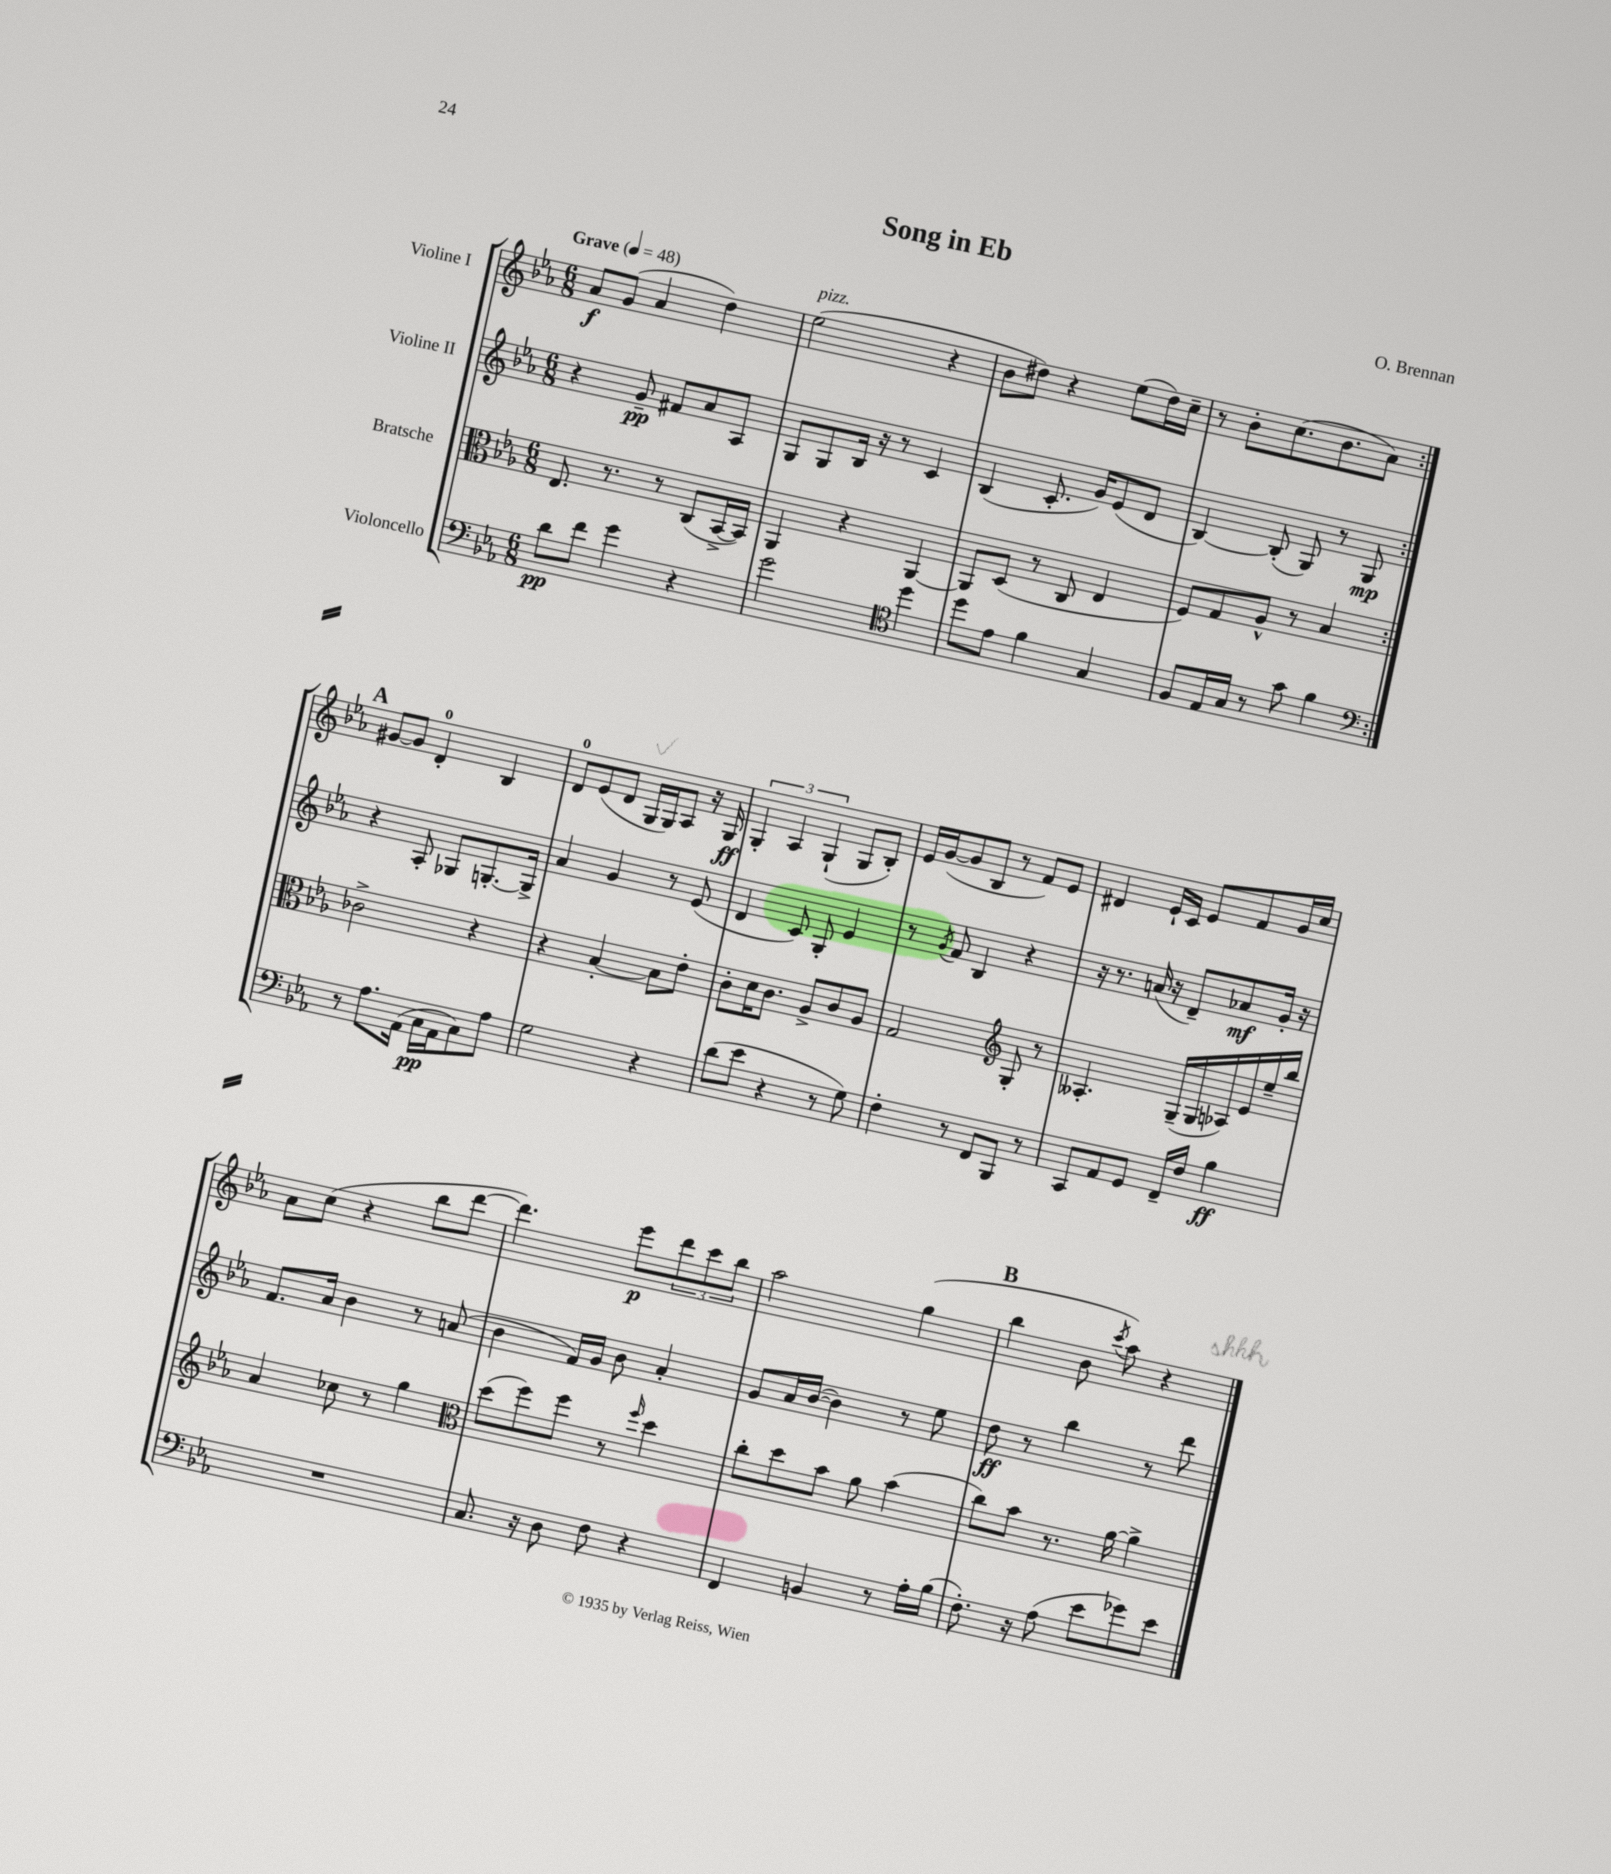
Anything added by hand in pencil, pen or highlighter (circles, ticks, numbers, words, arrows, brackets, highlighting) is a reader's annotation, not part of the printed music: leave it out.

**kern	**kern	**kern	**kern
*staff4	*staff3	*staff2	*staff1
*clefF4	*clefC3	*clefG2	*clefG2
*k[b-e-a-]	*k[b-e-a-]	*k[b-e-a-]	*k[b-e-a-]
*M6/8	*M6/8	*M6/8	*M6/8
*MM48	*MM48	*MM48	*MM48
8d\L	8.E-/	4r	8a-/L
8f\J	.	.	(8g/J
.	8.r	.	.
4g\	.	8g~/	4a-/
.	8r	8f#/L	.
4r	(8C/L	8a-/	4dd\)
.	[16BB-^/L	8A-/J	.
.	16BB-/]JJ)	.	.
=	=	=	=
2g\	4AA-/	8G/L	(2ee-\
.	.	8G/	.
.	4r	16B-/Jk	.
.	.	16r	.
.	.	8r	.
*clefC4	*	*	*
4dd\	[4AA-/	4c/	4r
=	=	=	=
8dd\L	8AA-/]L	(4B-/	8b-\L
8e-\J	(8D/J	.	8dd#\J)
4f\	8r	8.c'/	4r
.	8C/	.	.
.	.	16g/LK)	.
4G/	4E-/	(8e-/	(8ee-\L
.	.	8d/J	16dd#\L)
.	.	.	16cc~\JJ
=	=	=	=
8F/L	8F/L)	[4B-/)	8r
16E-/L	8G/	.	8b-'\L
16G/JJ	.	.	.
8r	8A-^^/J	(8B-'/]	(8.cc\
8g\	8r	8G/)	.
.	.	.	8.b-\
4f\	4B-/	8r	.
.	.	8G/	8a-\J)
=:|!	=:|!	=:|!	=:|!
*clefF4	*	*	*
8r	2c-^\	4r	[8g#/L
8.A-\L	.	.	8g#/]J
.	.	8A-'/	4d'/
(16AA-\Jk	.	.	.
16C\LL	.	8G-/L	.
16AA-\J	.	.	.
8C\)	4r	[8.G'/	4B-/
8A-\J	.	.	.
.	.	16G^/]Jk	.
=	=	=	=
2G\	4r	4a-/	8d/L
.	.	.	(8e-/
.	[4B-'/	4g/	8d/J
.	.	.	16G/LL
.	.	.	16G/J)
4r	8B-\]L	8r	8A-/J
.	8e-'\J	(8e-/	16r
.	.	.	16G/
=	=	=	=
(8d\L	8c'\L	4d/	6G'/
8e-\J	16d\K	.	.
.	.	.	6A-/
.	8.c\J	.	.
4r	.	8c/)	.
.	.	.	(6G`/
.	8A-^/L	8G'/	.
8r	8c/	4e-/	8G/L
8G\)	8A-/J	.	8B-'/J)
=	=	=	=
4F'\	2G/	8r	16e-/LL
.	.	.	([16g/J
.	.	8qg/	.
.	.	8f/	8g/]
8r	.	4B-/	8B-/J
8FF/L	.	.	8r
*	*clefG2	*	*
8BBB-/J	8G'/	4r	8f/L)
8r	8r	.	8e-/J
=	=	=	=
8CC/L	4.A--'/	16r	4d#/
.	.	8.r	.
8AA-/	.	.	.
8GG/J	.	(16a/	16e-`/LL
.	.	16r	16c/JJ
16FF~/LL	(16G~/LL	8d~/L)	8e-/L
16F/JJ	16G/	.	.
4B-\	16A-/)	8a-/	8f/
.	16e-/	.	.
.	16ee-~/	16g'/Jk	16g/L
.	16bb-/JJ	16r	16cc/JJ
=	=	=	=
2.r	4a-/	8.f/L	8a-\L
.	.	.	(8cc\J
.	.	16a-/Jk	.
.	8cc-\	4b-\	4r
.	8r	.	.
.	4gg\	8r	8bb-\L
.	.	(8a/	[8ddd\J
=	=	=	=
*	*clefC3	*	*
8.C/	(8dd\L	4b-\	4.ddd\])
.	8ff\)	.	.
16r	.	.	.
8D\	8ff\J	16f/LL)	.
.	.	16g/JJ	.
8F\	8r	8b-\	8eee-\L
.	16qqff/	.	.
4r	4dd\	4a-'/	12ddd\
.	.	.	12ccc\
.	.	.	12bb-\J
=	=	=	=
4FF/	8cc'\L	8g/L	2aa-\
.	8dd\	16a-/L	.
.	.	([16b-/JJ	.
4BB/	8b-\J	4b-\])	.
.	8a-\	.	.
8r	(4b-\	8r	(4gg\
16A-'\LL	.	8ee-\	.
(16B-\JJ	.	.	.
=	=	=	=
8.F'\)	8cc\L)	8dd\	4bb-\
.	8b-\J	8r	.
16r	.	.	.
(8A-\	8.r	4bb-\	8b-\
.	.	.	8qccc/
8e-\L	.	.	8aa-\)
.	[16a-\	.	.
8g-\)	4a-^\]	8r	4r
8e-\J	.	8ddd\	.
==	==	==	==
*-	*-	*-	*-
